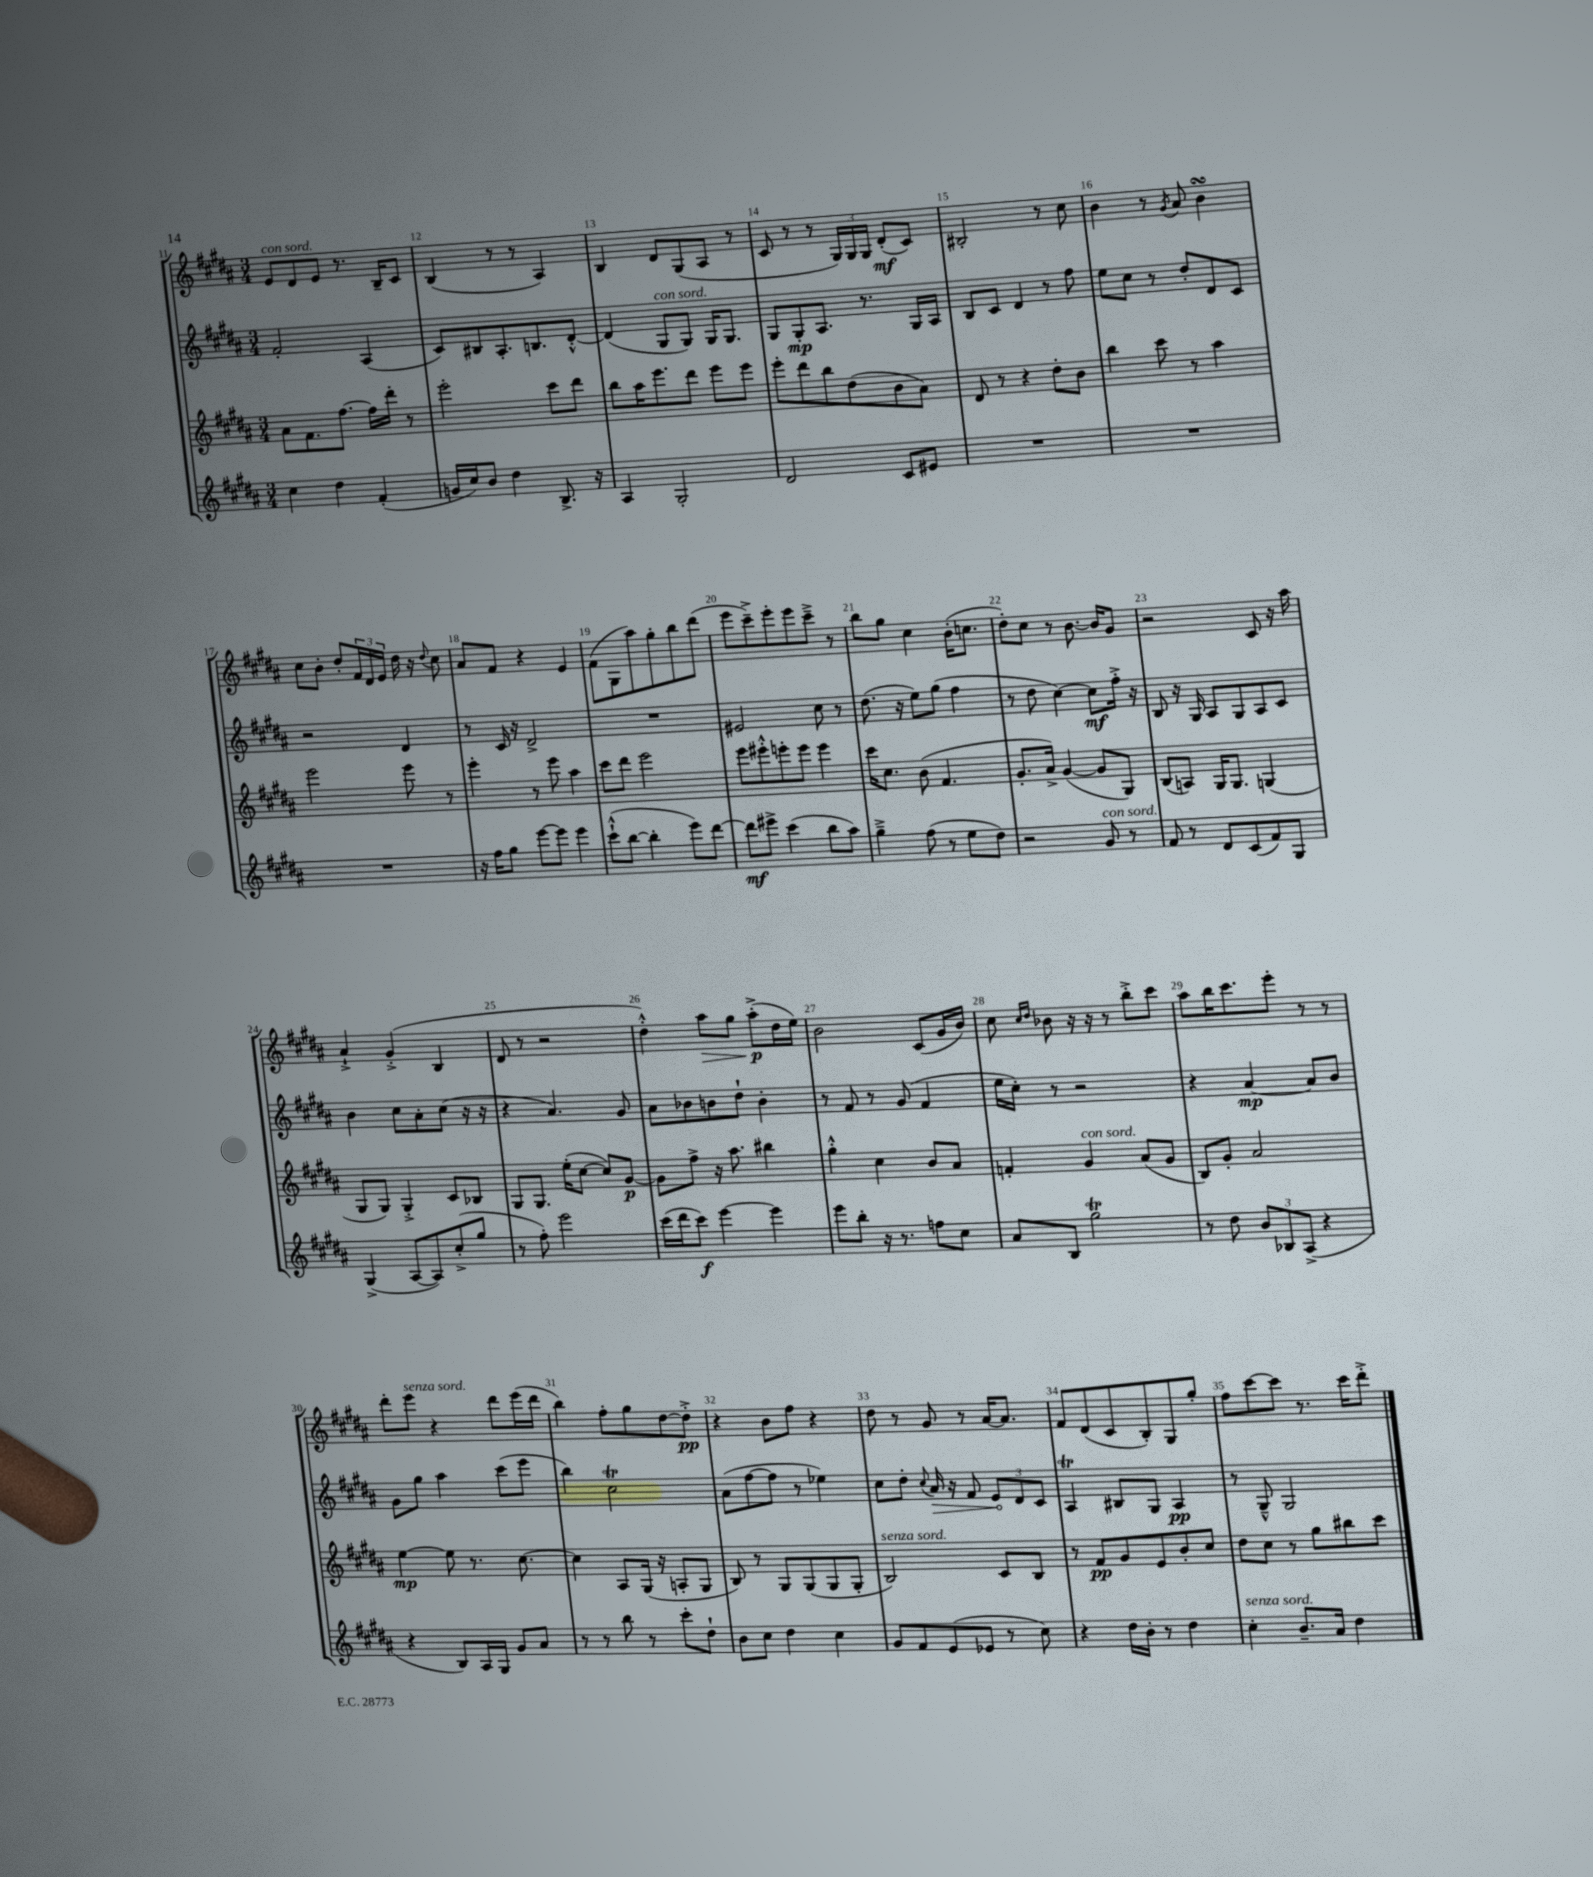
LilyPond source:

<<
\new StaffGroup <<
\new Staff = "s0" {
    \clef treble \key b \major \numericTimeSignature \time 3/4
    e'8^\markup { \italic "con sord." } dis'8 e'8 r8. b16-- cis'8 |
    b4( r8 r8 ais4) |
    b4 dis'8 gis8( ais8 r8 |
    cis'8 r8 r8 \tuplet 3/2 { gis16) gis16 gis16 } dis'8-.\mf( cis'8) |
    bis2-. r8 cis''8 |
    b'4 r8 \acciaccatura { gis'8 } ais'8 b'4\turn |
    cis''8 b'8-. dis''8-. \tuplet 3/2 { fis'16 dis'16 e'16 } dis''16 r16 \appoggiatura { dis''8 } cis''8 |
    ais'8 fis'8 r4 e'4 |
    fis'8( gis8 ais''8) gis''8-. b''8 dis'''8( |
    e'''8 cis'''8--->) e'''8-. e'''8 cis'''8---> r8 |
    b''8 gis''8 cis''4 b'16-.( c''8. |
    dis''8-.) cis''8 r8 b'8.~ b'16 gis'8 |
    r2 cis'8 r16 ais''16 |
    ais'4-!-> gis'4-.->( b4 |
    dis'8 r8 r2 |
    dis''4-.-^) ais''8\> gis''8 ais''8-.->\p\!( dis''16 e''16) |
    b'2 cis'8( gis'16 b'16) |
    cis''8 \grace { cis''16 dis''16 } bes'8 r16 r16 r8 b''8-.-> cis'''8 |
    ais''8 b''16 cis'''8. e'''8-. r8 r8 |
    dis'''8-. e'''8^\markup { \italic "senza sord." } r4 dis'''8 e'''16( dis'''16 |
    b''4) fis''8-. gis''8 dis''8~ dis''8-.->\pp |
    r4 b'8 fis''8 r4 |
    dis''8 r8 gis'8 r8 ais'16~ ais'8. |
    fis'8 dis'8( cis'8 b8-.) gis8 gis''8-. |
    fis''8 cis'''8~ cis'''8 r8. cis'''16 dis'''8-.-> \bar "|." |
}
\new Staff = "s1" {
    \clef treble \key b \major \numericTimeSignature \time 3/4
    fis'2-. ais4( |
    cis'8) bis8 ais8.-. b8. dis'8~-.-^ |
    dis'4( gis8^\markup { \italic "con sord." } gis8) gis16 gis8. |
    gis8 gis8-.\mp ais8. r8. gis16 ais16 |
    b8 cis'8 dis'4 r8 fis''8 |
    e''8 cis''8 r8 dis''8-. dis'8 cis'8 |
    r2 dis'4 |
    r8 cis'16 r16 dis'2-> |
    R2. |
    eis'2 cis''8 r8 |
    dis''8.( r16 e''8) gis''8( fis''4 |
    r8 dis''8 cis''4~) cis''8\mf fis''16-.-> r16 |
    b8 r16 gis16 ais8 gis8 ais8 cis'8 |
    b'4 cis''8 ais'8-. cis''8( r16 r16 |
    r4 ais'4.) gis'8 |
    ais'8 bes'8 b'8 dis''8-! b'4-. |
    r8 fis'8 r8 gis'8( fis'4 |
    e''16 cis''16-.) r8 r2 |
    r4 ais'4~\mp ais'8 b'8 |
    gis'8 gis''8 ais''4 cis'''8( e'''8 |
    b''4) cis''2\trill |
    ais'8( fis''8~ fis''8 r8 ees''4) |
    cis''8 dis''8-. \appoggiatura { cis''8 } \once \override Hairpin.circled-tip = ##t ais'16\> r16 fis'8 \tuplet 3/2 { e'8\! dis'8 cis'8 } |
    ais4\trill bis8 gis8 ais4\pp |
    r8 gis8---^ gis2 \bar "|." |
}
\new Staff = "s2" {
    \clef treble \key b \major \numericTimeSignature \time 3/4
    ais'8 fis'8. fis''8.~ fis''16 dis'''16-. r8 |
    e'''2-. cis'''8 dis'''8 |
    b''8 ais''16 e'''8. dis'''8 e'''8 e'''8 |
    e'''8-. dis'''8 b''8 dis''8( b'8 ais'8) |
    dis'8 r8 r4 dis''8-. b'8 |
    b''4 cis'''8 r8 ais''4 |
    e'''2 e'''8 r8 |
    e'''4-. r8 e'''8 ais''4 |
    cis'''8 dis'''8 e'''2 |
    e'''8 eis'''8-.-^ e'''8-. e'''8 e'''4 |
    cis'''16 cis''8. b'8( fis'4. |
    gis'8.-. ais'16->) gis'4~( gis'8 gis8) |
    b8( a8) gis16 gis8. g4( |
    gis8 gis8) gis4-.-> cis'8 bes8 |
    gis8 gis8. e''16-.( cis''8~ cis''8) gis'8~\p |
    gis'8 fis''8-> r16 ais''8. bis''4 |
    gis''4-.-^ cis''4 b'8 ais'8 |
    f'4-. gis'4^\markup { \italic "con sord." } ais'8( gis'8 |
    b8) gis'8-. ais'2 |
    e''4~\mp e''8 r8. cis''8.~ |
    cis''4 ais8 gis16( r16 a8-. gis8 |
    b8) r8 gis8 gis8( gis8 gis8-. |
    b2^\markup { \italic "senza sord." }) cis'8 b8 |
    r8 fis'8\pp gis'8 e'8 b'8-. cis''8 |
    dis''8 cis''8 r8 gis''8 bis''8 cis'''8 \bar "|." |
}
\new Staff = "s3" {
    \clef treble \key b \major \numericTimeSignature \time 3/4
    cis''4 dis''4 fis'4-.( |
    g'16 cis''16) b'8 dis''4 b8.-> r16 |
    ais4 gis2-. |
    dis'2 cis'8 eis'8 |
    R2. |
    R2. |
    R2. |
    r16 fis''16 gis''8 e'''8~ e'''8 e'''4 |
    cis'''8-!-^( b''8~ b''4-. e'''8) dis'''8~ |
    dis'''8\mf eis'''8-> cis'''4( b''8 ais''8) |
    gis''4---> fis''8( r8 e''8 dis''8) |
    r2 gis'8^\markup { \italic "con sord." } r8 |
    fis'8 r8 dis'8 cis'8( fis'8) gis8 |
    gis4->( ais8~ ais8) cis''8-.->( gis''8 |
    r8 fis''8-.) e'''2 |
    cis'''16( dis'''16 cis'''8\f) e'''4~ e'''4 |
    e'''8 b''8-. r16 r8. f''8 cis''8 |
    ais'8 b8 gis''2\trill |
    r8 dis''8 \tuplet 3/2 { b'8 bes8 ais8->( } r4 |
    r4 b8) ais16 gis16 gis'8 ais'8 |
    r8 r8 b''8 r8 cis'''8-. dis''8-! |
    b'8 cis''8 dis''4 cis''4 |
    gis'8 fis'8 e'8( ees'8 r8 cis''8) |
    r4 dis''16 b'16-. r8 dis''4 |
    cis''4-.^\markup { \italic "senza sord." } b'8.-- ais'16 dis''4 \bar "|." |
}
>>
>>
\layout { \context { \Score currentBarNumber = #11 \override BarNumber.break-visibility = ##(#f #t #t) barNumberVisibility = #all-bar-numbers-visible } }
